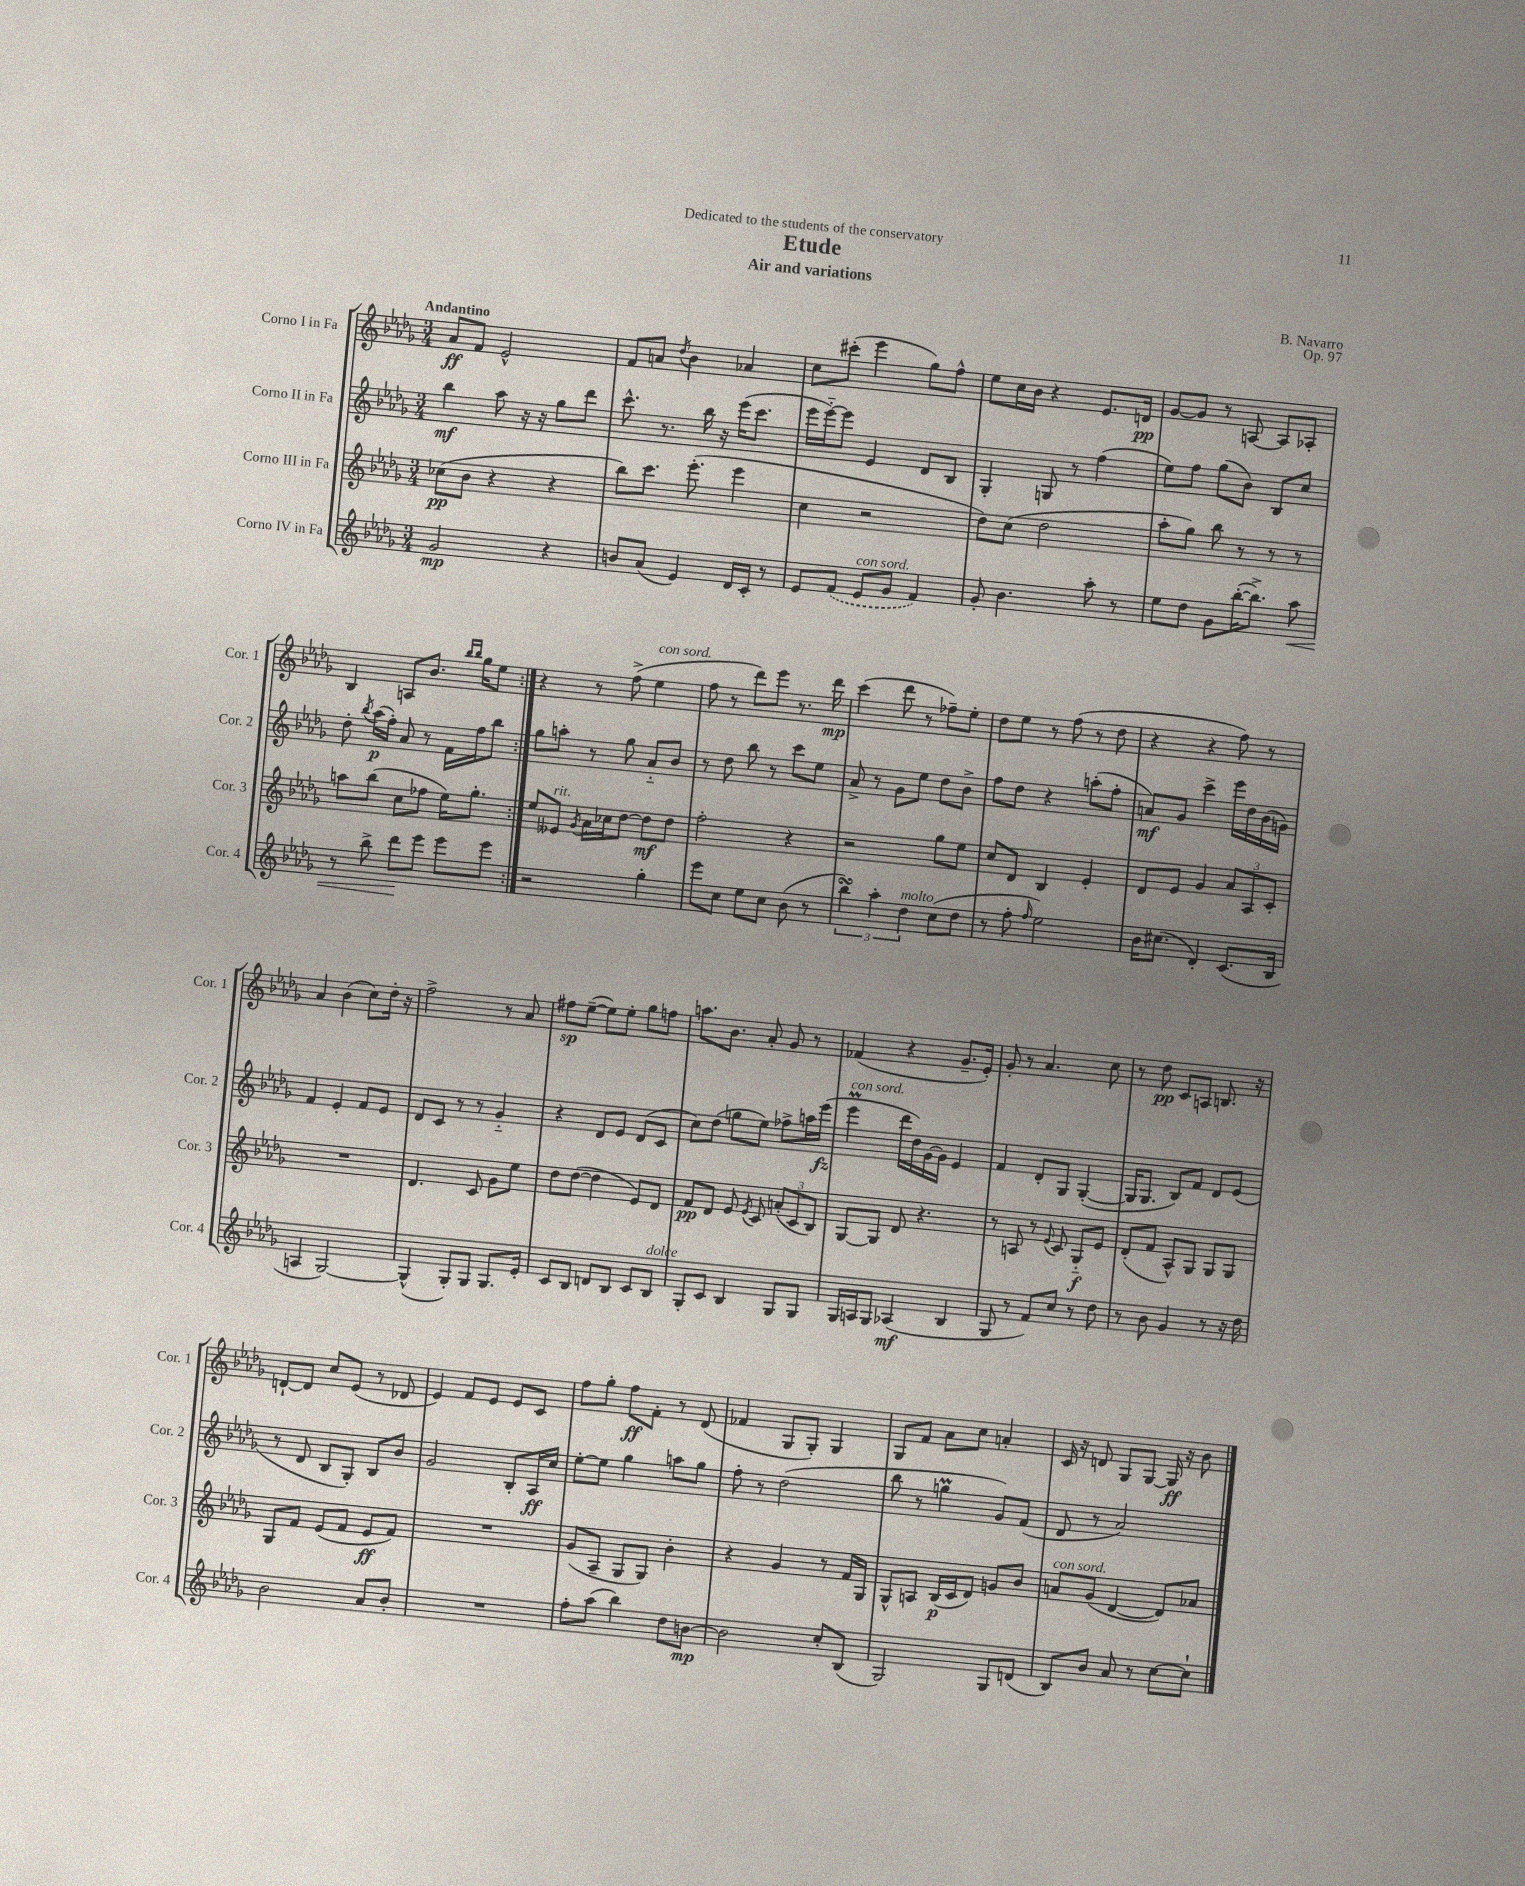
\header { title = "Etude" composer = "B. Navarro" subtitle = "Air and variations" dedication = "Dedicated to the students of the conservatory" opus = "Op. 97" }
<<
\new StaffGroup <<
\new Staff = "s0" \with { instrumentName = "Corno I in Fa" shortInstrumentName = "Cor. 1" } {
    \clef treble \key des \major \numericTimeSignature \time 3/4 \tempo "Andantino"
    \autoBeamOff \repeat volta 2 { aes'8[\ff f'8] ees'2-^ |
    f'8[ a'8] \acciaccatura { des''8 } bes'4 aes'4 |
    c''8[ cis'''8]-.( ees'''4 ges''8[) f''8]-^ |
    ees''8[ c''16 bes'16] r4 ees'8.[ d'16]\pp |
    ges'8[~ ges'8] r8 a8~ a8[ aes8]-. |
    bes4 a8[ bes'8.] \grace { bes''16[ bes''16] } ges''16[ ees''8] | }
    r4 r8 f''8->( ees''4^\markup { \italic "con sord." } |
    f''8 r8 des'''8[) ees'''8] r8. des'''16\mp |
    c'''4( des'''8 r8 fes''8[--) ees''8]-. |
    des''8[ ees''8] r8 f''8( r8 des''8 |
    r4 r4 f''8) r8 |
    aes'4 bes'4( c''8[) des''16]-. r16 |
    f''2-> r8 aes'8 |
    fis''8[\sp ees''8]~--( ees''8[) ees''8]-. ges''8[ f''8] |
    a''8.[ bes'8.] aes'8-. ges'8 r8 |
    fes'4( r4 ges'8.[-- ees'16]-.) |
    ges'8-. r8 aes'4. c''8 |
    r8 des''8\pp c'8[ a8] b8. r16 |
    d'8[~-! d'8] c''8[ ees'8]( r8 des'8 |
    ees'4) f'8[ ees'8] ees'8[ c'8] |
    f''8[ ges''8]-. f''8[\ff f'8]-. r8 des'8( |
    fes'4 ges8[ ges8]-.) ges4 |
    ges8[ f'8] aes'8[ c''8] a'4-. |
    c'16 r16 d'8 ges8[ ges8]~ ges16\ff r16 bes'8 \bar "|." |
}
\new Staff = "s1" \with { instrumentName = "Corno II in Fa" shortInstrumentName = "Cor. 2" } {
    \clef treble \key des \major \numericTimeSignature \time 3/4
    \autoBeamOff \repeat volta 2 { bes''4\mf aes''8 r16 r16 ges''8[ des'''8] |
    c'''8.-^ r8. bes''16 r16 ees'''16[( c'''8.] |
    ees'''16[ ees'''16~-_) ees'''8] ees'4 des'8[ bes8] |
    ges4-. g8 r8 f''4( |
    ees''8[) f''8] ges''8[( bes'8]) bes8[ c''8] |
    des''8-. \acciaccatura { bes''8 } aes''16[\p( f''16]-.) aes'8 r8 f'16[ f''16 bes''8] | }
    ges''8[ a''8]-. r8 ges''8 aes'8[-_ bes'8] |
    r8 des''8 bes''8 r8 c'''8[ ees''8] |
    aes'8-> r8 ges'8[ ees''8] des''8[ bes'8]-> |
    f''8[ des''8] r4 a''8[-.( f''8]-. |
    a'8[\mf) ges'8] c'''4-> ees'''16[ des''16 bes'16( g'16]) |
    f'4 ees'4-. f'8[ ees'8] |
    des'8[ c'8] r8 r8 ges'4-_ |
    r4 des'8[ ees'8] des'8[( c'8] |
    c''8[) des''8]( g''8[ ees''8]) fes''8[-> a''16 ees'''16]\fz( |
    ees'''4\prall^\markup { \italic "con sord." } des'''16[ des''16) ges'16~ ges'16] ees'4 |
    f'4 des'8[-. ges8] ges4~-.( |
    ges16[ ges8.] bes8[) f'8] des'8[ ees'8]( |
    r8 des'8 bes8[ ges8]-.) bes8[ bes'8] |
    ges'2 bes8[-. aes16\ff c''16] |
    ees''8[~-. ees''8] ges''4 a''8[ ges''8] |
    f''8-. r8 des''2( |
    bes''8 r8 g''4\prall ges'8[) f'8]( |
    des'8 r8 aes'2) \bar "|." |
}
\new Staff = "s2" \with { instrumentName = "Corno III in Fa" shortInstrumentName = "Cor. 3" } {
    \clef treble \key des \major \numericTimeSignature \time 3/4
    \autoBeamOff \repeat volta 2 { ces''8[\pp( bes'8] r4 r4 |
    bes''8[) c'''8.] ees'''8.-.( ees'''4 |
    c''4 r2 |
    des''8[) c''8]( des''2 |
    aes''8[-. ges''8]) bes''8 r8 r8 r8 |
    a''8[ bes''8]( c''8[ fes''8] ees''16[) ges''8.]-. | }
    ees''8[ eeses'8]^\markup { \italic "rit." } \acciaccatura { ges'8 } aes'16[ ces''16 des''8]~ des''8[\mf des''8] |
    f''2-. r4 |
    r2 ges''8[ ees''8] |
    c''8[ des'8] bes4 ees'4-. |
    des'8[ ees'8] ges'4 \tuplet 3/2 { aes'8[ aes8 c'8]-. } |
    R2. |
    des'4. c'8 ges'8[ ees''8] |
    des''8[ des''8]~( des''4 ees'8[) des'8] |
    f'8[\pp des'8] ees'8 \acciaccatura { ees'8 } c'8 \tuplet 3/2 { a'8[-.( c'8 bes8]) } |
    ges8[~ ges8] des'8 r4. |
    r8 a8 r8 \appoggiatura { ees'8 } c'8 ges8[-_\f ees'8] |
    des'8[-.( f'8] aes8[-^) ges8] ges8[ ges8] |
    ges8[ f'8] ees'8[( f'8] ees'8[\ff f'8]) |
    R2. |
    ges'8[( aes8]-- ges8[ ges8]) bes'4-. |
    r4 ges'4 r8 f'16[ ges16] |
    ges8[-^ a8] bes16[\p( c'16 des'8]) g'8[ bes'8] |
    a'8[^\markup { \italic "con sord." } ges'8]( des'4~ des'8[) aes'8] \bar "|." |
}
\new Staff = "s3" \with { instrumentName = "Corno IV in Fa" shortInstrumentName = "Cor. 4" } {
    \clef treble \key des \major \numericTimeSignature \time 3/4
    \autoBeamOff \repeat volta 2 { ges'2\mp r4 |
    b'8[ aes'8]( ees'4) des'16[ c'16]-. r8 |
    ees'8[ \once \slurDashed f'8]( ees'8[^\markup { \italic "con sord." } ges'8] f'4) |
    ges'8-. bes'4. aes''8-. r8 |
    ees''8[ des''8] ges'8[ bes''16~-.( bes''8.]->) aes''8\< |
    r8 bes''8-> des'''8[\! ees'''8] ees'''8[ ees'''8] | }
    r2 ges''4-. |
    ees'''8[ c''8] ees''8[ c''8] bes'8( r8 |
    \tuplet 3/2 { bes''4\turn) aes''4-. des''4^\markup { \italic "molto" } } c''8[( des''8] |
    r8 f''8-. \grace { f''16 } ees''2) |
    bes'16[ cis''8.]( des'4-.) c'8.[( bes16] |
    a4 ges2~) |
    ges4-^( ges8[-.) ges8] ges8.[ ees'16]-. |
    c'8[ bes8] d'8[ bes8] c'8[ bes8]^\markup { \italic "dolce" } |
    ges8[-. c'8] bes4 ges8[ ges8] |
    ges16[ a16 ges8] aes4\mf( bes4 |
    ges8 r8 f'8[) c''8] r8 des''8 |
    r8 bes'8 ges'4 r8 r16 des''16 |
    bes'2 aes'8[ bes'8]-. |
    R2. |
    f''8[-. aes''8]( bes''4) des''8[ b'8]~\mp |
    b'2 c''8[-. bes8]( |
    ges2) ges8[ d'8]( |
    bes8[) bes'8] aes'8 r8 c''8[~ c''8]-! \bar "|." |
}
>>
>>
\layout { \context { \Score \remove "Bar_number_engraver" } }
